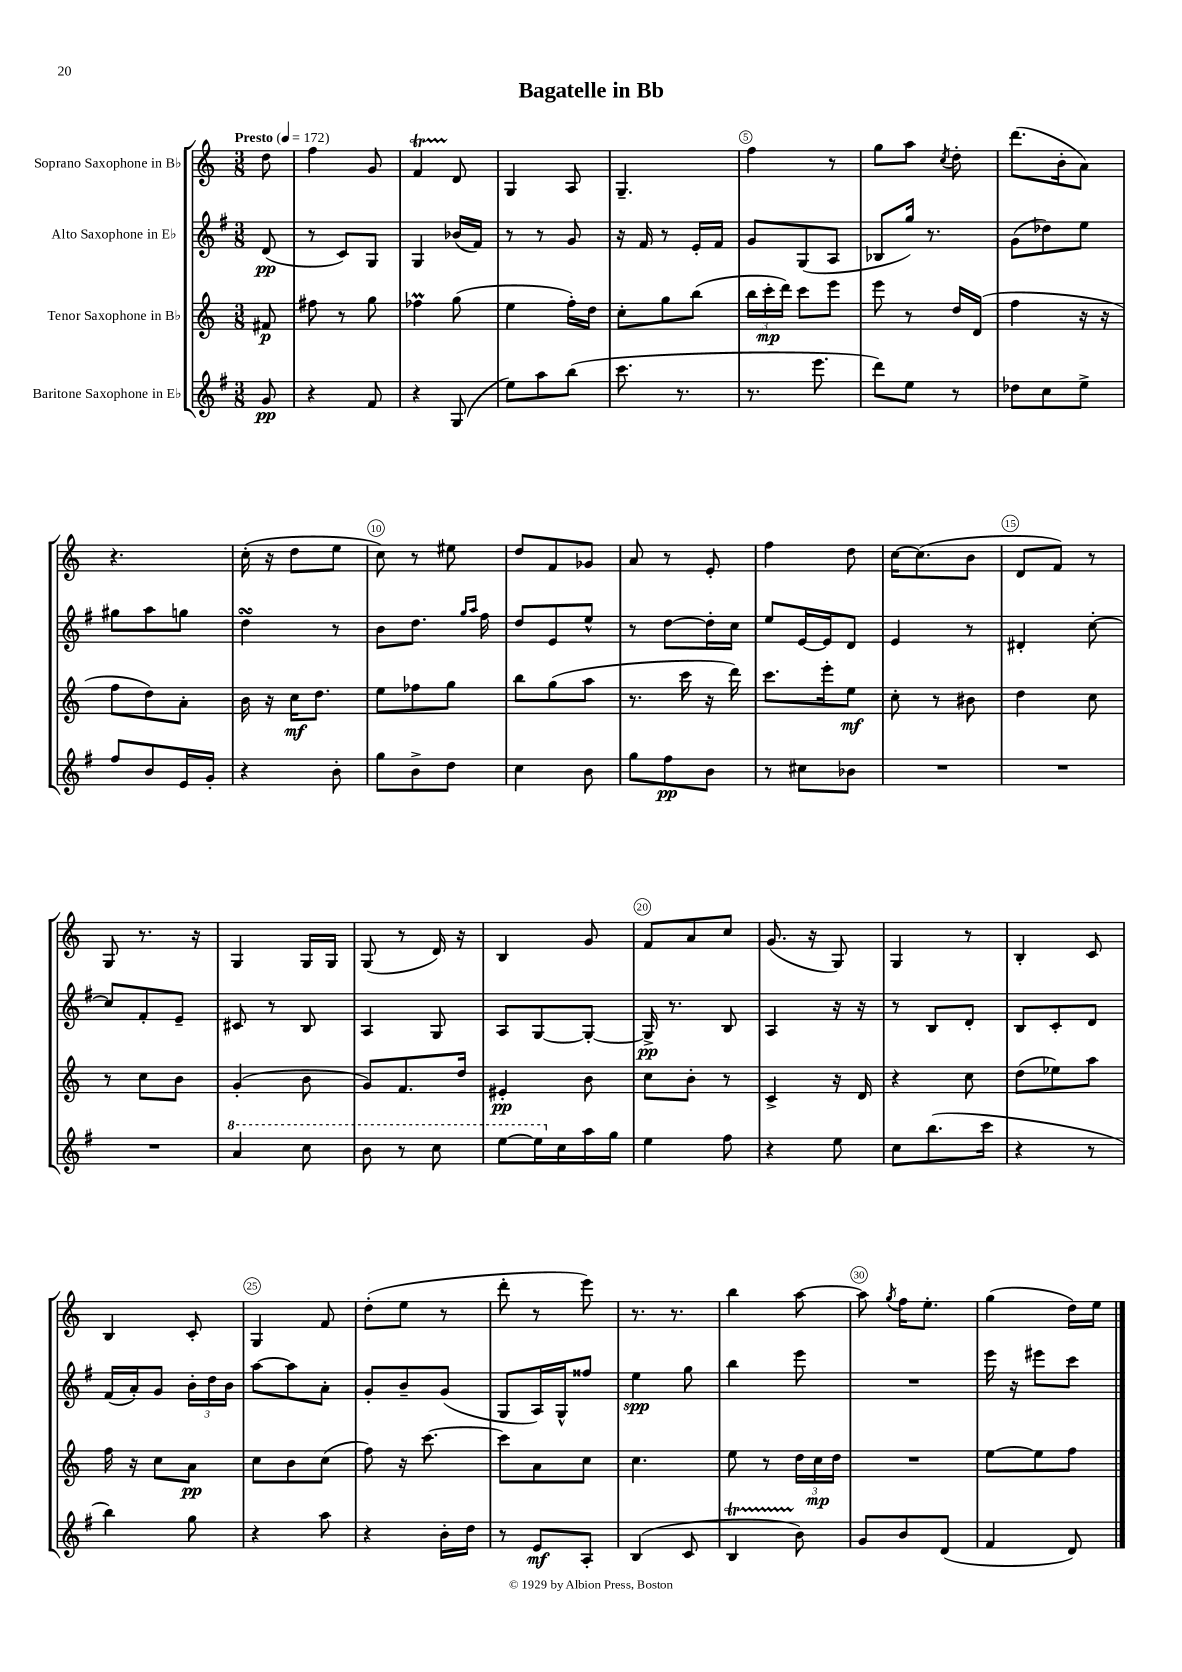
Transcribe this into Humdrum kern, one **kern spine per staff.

**kern	**kern	**kern	**kern
*staff4	*staff3	*staff2	*staff1
*clefG2	*clefG2	*clefG2	*clefG2
*k[f#]	*k[]	*k[f#]	*k[]
*M3/8	*M3/8	*M3/8	*M3/8
*MM172	*MM172	*MM172	*MM172
8g/	8f#/	(8d/	8dd\
=	=	=	=
4r	8ff#\	8r	4ff\
.	8r	8c/L)	.
8f#/	8gg\	8G/J	8g/
=	=	=	=
4r	4ff-\	4G/	4f/
(8G/	(8gg\	(16b-/LL	8d/
.	.	16f#/JJ)	.
=	=	=	=
8ee\L)	4ee\	8r	4G/
8aa\	.	8r	.
(8bb\J	16ff'\LL)	8g/	8A/
.	16dd\JJ	.	.
=	=	=	=
8.ccc\	8cc'\L	16r	4.G~/
.	.	16f#/	.
.	8gg\	8r	.
8.r	.	.	.
.	(8bb\J	16e'/LL	.
.	.	16f#/JJ	.
=	=	=	=
8.r	24bb\LL	8g/L	4ff\
.	24ccc'\	.	.
.	24ddd\JJ)	.	.
.	8ccc\L	(8G/	.
8.eee\	.	.	.
.	8eee\J	8A/J	8r
=	=	=	=
8ddd\L)	8eee\	8B-/L	8gg\L
8ee\J	8r	16gg/Jk)	8aa\J
.	.	8.r	.
.	.	.	8qcc/
8r	16dd/LL	.	8dd'\
.	(16d/JJ	.	.
=	=	=	=
8dd-\L	4ff\	(8g\L	(8.ddd\L
8cc\	.	8dd-\)	.
.	.	.	16b'\k
8ee^\J	16r	8ee\J	8a\J)
.	16r	.	.
=	=	=	=
8ff#/L	8ff\L	8gg#\L	4.r
8b/	8dd\)	8aa\	.
16e/L	8a'\J	8gg\J	.
16g'/JJ	.	.	.
=	=	=	=
4r	16b\	4dd\	(16cc'\
.	16r	.	16r
.	16cc\LK	.	8dd\L
.	8.dd\J	.	.
8b'\	.	8r	8ee\J
=	=	=	=
8gg\L	8ee\L	8b\L	8cc\)
8b^\	8ff-\	8.dd\J	8r
8dd\J	8gg\J	.	8ee#\
.	.	16qqgg/LL	.
.	.	16qqaa/JJ	.
.	.	16ff#\	.
=	=	=	=
4cc\	8bb\L	8dd/L	8dd/L
.	(8gg\	8e/	8f/
8b\	8aa\J	8ee^^/J	8g-/J
=	=	=	=
8gg\L	8.r	8r	8a/
8ff#\	.	[8dd\L	8r
.	16ccc\	.	.
8b\J	16r	16dd'\]L	8e'/
.	16ddd\)	16cc\JJ	.
=	=	=	=
8r	8.ccc\L	8ee/L	4ff\
8cc#\L	.	[16e/L	.
.	16eee'\k	16e/]J	.
8b-\J	8ee\J	8d/J	8dd\
=	=	=	=
4.r	8cc'\	4e/	[16cc\LK
.	.	.	(8.cc\]
.	8r	.	.
.	8b#\	8r	8b\J
=	=	=	=
4.r	4dd\	4d#'/	8d/L
.	.	.	8f/J)
.	8cc\	[8cc'\	8r
=	=	=	=
4.r	8r	8cc/]L	8G/
.	8cc\L	8f#'/	8.r
.	8b\J	8e~/J	.
.	.	.	16r
=	=	=	=
4aa/	(4g'/	8c#/	4G/
.	.	8r	.
8ccc\	8b\	8B/	16G/LL
.	.	.	16G/JJ
=	=	=	=
8bb\	8g/L)	4A/	(8G/
8r	8.f/	.	8r
8ccc\	.	8G/	16d/)
.	16dd/Jk	.	16r
=	=	=	=
[8eee\L	4e#'/	8A/L	4B/
16eee\]L	.	[8G/	.
16cc\	.	.	.
16aa\	8b\	8G'/_J	8g/
16gg\JJ	.	.	.
=	=	=	=
4ee\	8cc\L	16G^/]	8f/L
.	.	8.r	.
.	8b'\J	.	8a/
8ff#\	8r	8B/	8cc/J
=	=	=	=
4r	4c^/	4A/	(8.g/
.	.	.	16r
8ee\	16r	16r	8G/)
.	16d/	16r	.
=	=	=	=
8cc\L	4r	8r	4G/
(8.bb\	.	8B/L	.
.	8cc\	8d'/J	8r
16ccc\Jk	.	.	.
=	=	=	=
4r	(8dd\L	8B/L	4B'/
.	8ee-\)	8c'/	.
8r	8aa\J	8d/J	8c/
=	=	=	=
4bb\)	16ff\	(16f#/LL	4B/
.	16r	16a'/J)	.
.	8cc\L	8g/J	.
8gg\	8a\J	24b'\LL	8c'/
.	.	24dd\	.
.	.	24b\JJ	.
=	=	=	=
4r	8cc\L	[8aa\L	4G/
.	8b\	8aa\]	.
8aa\	(8cc\J	8a'\J	8f/
=	=	=	=
4r	8ff\)	8g'/L	(8dd'\L
.	16r	8b~/	8ee\J
.	[8.ccc\	.	.
16b'\LL	.	(8g/J	8r
16dd\JJ	.	.	.
=	=	=	=
8r	8ccc\]L	8G/L	8ddd'\
8e/L	8a\	16A/L)	8r
.	.	16G^^/J	.
8A'/J	8cc\J	8ff##/J	8eee\)
=	=	=	=
(4B/	4.cc\	4ee\	8.r
.	.	.	8.r
8c/	.	8gg\	.
=	=	=	=
4B/	8ee\	4bb\	4bb\
.	8r	.	.
8b\)	24dd\LL	8eee\	[8aa\
.	24cc\	.	.
.	24dd\JJ	.	.
=	=	=	=
8g/L	4.r	4.r	8aa\]
.	.	.	8qgg/
8b/	.	.	16ff\LK
.	.	.	8.ee'\J
(8d/J	.	.	.
=	=	=	=
4f#/	[8ee\L	16eee\	(4gg\
.	.	16r	.
.	8ee\]	8eee#\L	.
8d/)	8ff\J	8ccc\J	16dd\LL)
.	.	.	16ee\JJ
==	==	==	==
*-	*-	*-	*-
